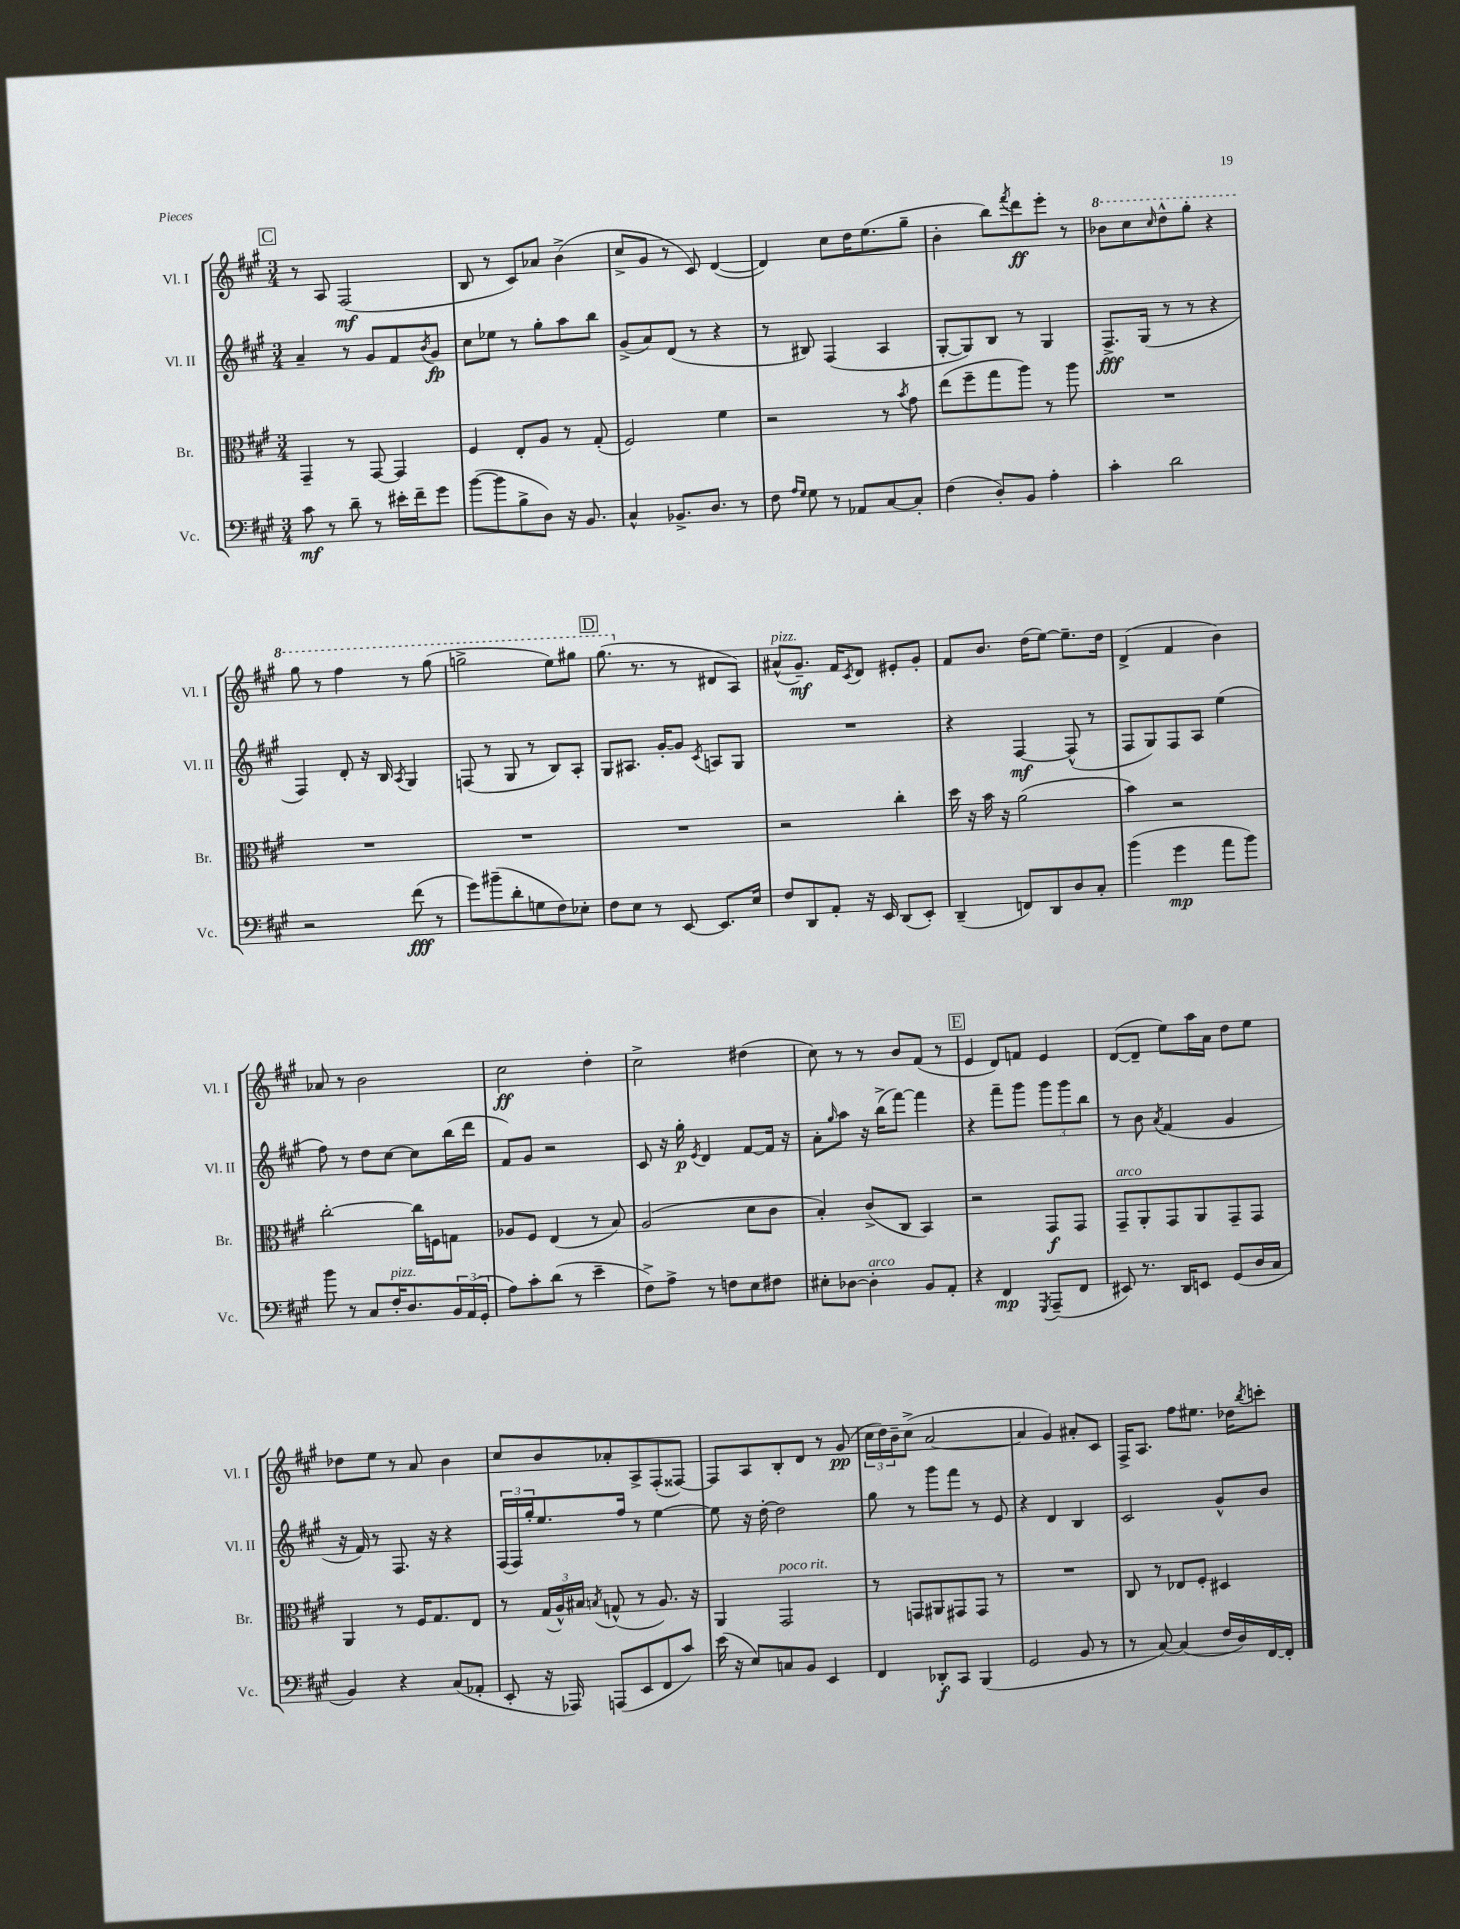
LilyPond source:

<<
\new StaffGroup <<
\new Staff = "s0" \with { instrumentName = "Vl. I" shortInstrumentName = "Vl. I" } {
    \clef treble \key a \major \numericTimeSignature \time 3/4
    \mark \markup { \box "C" } r8 a8 fis2\mf( |
    b8 r8 cis'8) aes'8 b'4->( |
    cis''8-> gis'8 r8 cis'8) d'4~( |
    d'4) cis''8 d''16 e''8.( gis''8-- |
    b'4-. b''8) \acciaccatura { fis'''8 } d'''8\ff e'''8-. r8 |
    \ottava #1 bes''8 cis'''8 \grace { cis'''16 } d'''8-^ gis'''8-. r4 |
    gis'''8 r8 fis'''4 r8 gis'''8( |
    g'''2-> e'''8) gis'''8 |
    \mark \markup { \box "D" } gis'''8.( \ottava #0 r8. r8 dis'8 a8) |
    ais'8-^^\markup { \italic "pizz." }( gis'8.--\mf) fis'16 \acciaccatura { cis'8 } d'8 eis'8-. gis'8-. |
    fis'8 b'8. d''16( e''8~) e''8.-- d''16 |
    d'4->( fis'4 b'4) |
    aes'8 r8 b'2 |
    cis''2\ff d''4-. |
    cis''2-> dis''4( |
    cis''8) r8 r8 b'8 fis'8( r8 |
    \mark \markup { \box "E" } e'4 d'8) f'8 e'4 |
    d'8~( d'8-- e''8) a''16 a'16 d''8 e''8 |
    des''8 e''8 r8 a'8 b'4 |
    cis''8 b'8 aes'8-. a8-> fis8-.( fisis8~) |
    fisis8 a8 b8-. d'8 r8 gis'8\pp( |
    \tuplet 3/2 { cis''16 d''16) b'16-- } cis''8->( a'2~ |
    a'4 gis'4) ais'8-. cis'8 |
    fis16-> a8. fis''8 eis''8. des''16 \acciaccatura { b''8 } c'''8-. \bar "|." |
}
\new Staff = "s1" \with { instrumentName = "Vl. II" shortInstrumentName = "Vl. II" } {
    \clef treble \key a \major \numericTimeSignature \time 3/4
    \mark \markup { \box "C" } a'4-- r8 gis'8 fis'8 \acciaccatura { b'8 } gis'8\fp |
    cis''8 ees''8 r8 gis''8-. a''8 b''8 |
    gis'8->( a'8) d'8( r8 r4 |
    r8 bis8) fis4( a4 |
    gis8~-. gis8) b8 r8 gis4 |
    fis8.->\fff gis16( r8 r8 r4 |
    fis4) d'8-. r16 b16 \acciaccatura { a8 } gis4 |
    f8( r8 gis8 r8 b8) a8-. |
    \mark \markup { \box "D" } gis8 ais8. gis'16~-. gis'8 \acciaccatura { cis'8 } a8 gis8 |
    R2. |
    r4 fis4~\mf fis8-^( r8 |
    fis8 gis8) fis8 a8 e''4( |
    fis''8) r8 d''8 cis''8~ cis''8 b''16( d'''16 |
    fis'8) gis'8 r2 |
    cis'8 r16 gis''16-.\p \acciaccatura { e'8 } d'4 fis'8~ fis'16 r16 |
    a'8-. \grace { gis''16 } a''8 r16 b''16->( fis'''8~) fis'''4 |
    \mark \markup { \box "E" } r4 fis'''8-- gis'''8 \tuplet 3/2 { gis'''8 gis'''8 b''8 } |
    r8 b'8 \acciaccatura { a'8 } fis'4( gis'4 |
    r16 fis'16) r8 fis8. r16 r4 |
    \tuplet 3/2 { fis16( fis16) gis''16-. } e''8. fis''16 r8 e''4~ |
    e''8 r16 d''16~-. d''2 |
    gis''8 r8 gis'''8 fis'''8 r8 e'8 |
    r4 d'4 b4 |
    cis'2 gis'8-^ b'8 \bar "|." |
}
\new Staff = "s2" \with { instrumentName = "Br." shortInstrumentName = "Br." } {
    \clef alto \key a \major \numericTimeSignature \time 3/4
    \mark \markup { \box "C" } gis,4-- r8 gis,8~ gis,4 |
    fis4 e8-. a8 r8 gis8-.( |
    fis2) fis'4 |
    r2 r8 \acciaccatura { b'8 } gis'8 |
    e''8( fis''8-- gis''8 a''8) r8 a''8 |
    R2. |
    R2. |
    R2. |
    \mark \markup { \box "D" } R2. |
    r2 cis''4-. |
    d''16 r16 b'16 r16 a'2( |
    b'4) r2 |
    cis''2~-. cis''16 f16 g8 |
    aes8 fis8 e4( r8 b8) |
    a2( d'8 cis'8 |
    b4-.) cis'8->( cis8 b,4) |
    \mark \markup { \box "E" } r2 gis,8\f gis,8 |
    gis,8--^\markup { \italic "arco" } a,8-. gis,8 a,8 gis,8-- gis,8 |
    a,4 r8 fis16 gis8. e8 |
    r8 \tuplet 3/2 { gis16( a16-^) bis16 } \acciaccatura { b8 } g8-^( r8 a8.) r16 |
    a,4 gis,2^\markup { \italic "poco rit." } |
    r8 g,8 ais,8 gis,8 gis,8 r8 |
    R2. |
    cis8 r8 ees8 fis8-. dis4 \bar "|." |
}
\new Staff = "s3" \with { instrumentName = "Vc." shortInstrumentName = "Vc." } {
    \clef bass \key a \major \numericTimeSignature \time 3/4
    \mark \markup { \box "C" } cis'8\mf r8 d'8-- r8 eis'16-. fis'16-- gis'8 |
    b'8~( b'8 b8-> d8) r16 b,8. |
    cis4-^ bes,8.-> d8. r8 |
    fis8 \grace { a16 gis16 } gis8 r8 aes,8 cis8~ cis8-. |
    fis4( d8-.) b,8 a4-. |
    cis'4-. d'2 |
    r2 fis'8\fff( r8 |
    gis'8) bis'8--( d'8-. g8 fis8) ees8-. |
    \mark \markup { \box "D" } fis8 e8 r8 e,8~ e,8. e16 |
    fis8 d,8 a,8-. r16 e,16 d,8( e,8-.) |
    d,4--( f,8) d,8 d8 cis8-. |
    b'4( gis'4\mp a'8 b'8) |
    b'8 r8 cis8 fis16-.^\markup { \italic "pizz." } d8. \tuplet 3/2 { b,16 a,16( gis,16-. } |
    a8) cis'8-. d'8( r8 e'4-- |
    fis8->) a8-> r8 f8 e8 fis8 |
    eis8-. des8~ des4-.^\markup { \italic "arco" } b,8 a,8-. |
    \mark \markup { \box "E" } r4 fis,4\mp \acciaccatura { gis,,8 } a,,8--( fis,8 |
    eis,8) r8. d,16 e,8 gis,8( d16 cis16 |
    b,4) r4 cis8( aes,8-. |
    e,8-. r16 aes,,16) a,,8( e,8 fis,8 cis'8) |
    e'16( r16 e8) c8 b,8 e,4 |
    fis,4 des,8-.\f cis,8 b,,4( |
    gis,2 b,8 r8 |
    r8 cis8~) cis4( fis16 d16) fis,16~ fis,16-. \bar "|." |
}
>>
>>
\layout { \context { \Score \remove "Bar_number_engraver" } }
